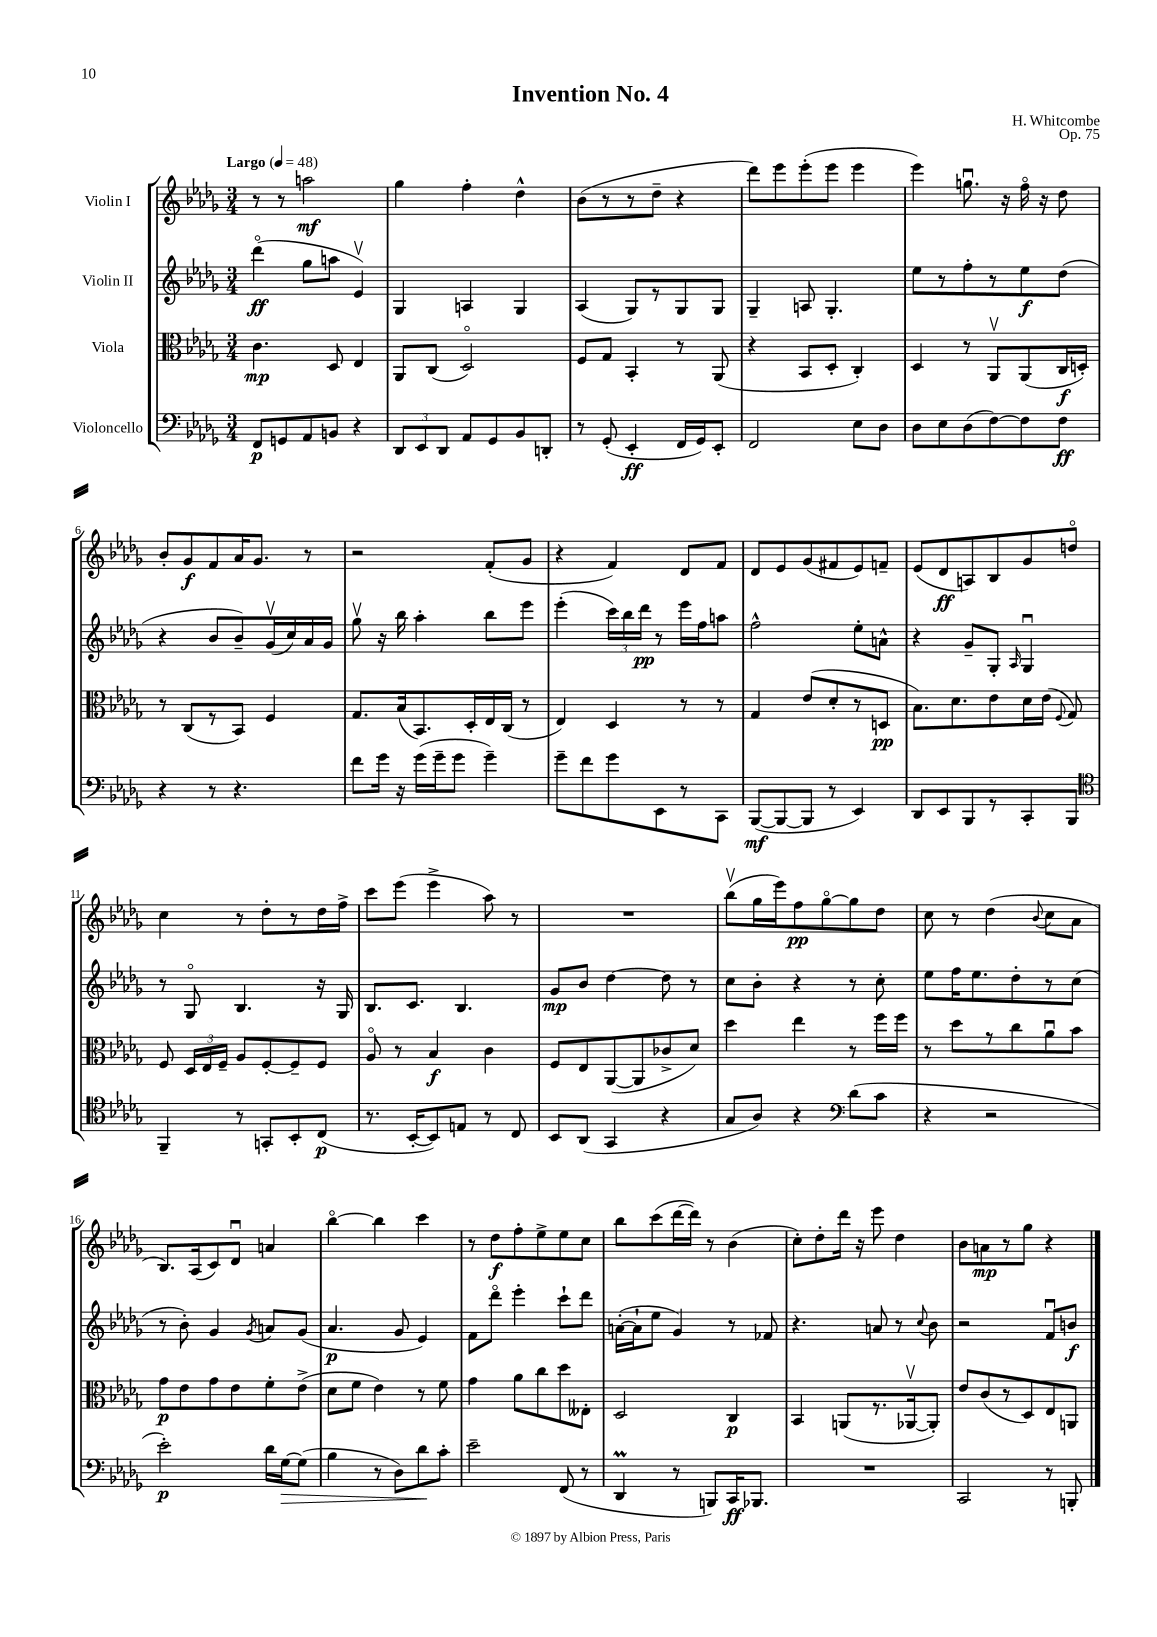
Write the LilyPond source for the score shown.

\header { title = "Invention No. 4" composer = "H. Whitcombe" opus = "Op. 75" }
<<
\new StaffGroup <<
\new Staff = "s0" \with { instrumentName = "Violin I" } {
    \clef treble \key des \major \numericTimeSignature \time 3/4 \tempo "Largo" 4 = 48
    \autoBeamOff r8 r8 a''2\mf |
    ges''4 f''4-. des''4-^ |
    bes'8[( r8 r8 des''8]-- r4 |
    des'''8[) ees'''8 ees'''8-.( ees'''8] ees'''4 |
    ees'''4) g''8.\downbow r16 f''16\flageolet r16 des''8 |
    bes'8[-. ges'8\f f'8 aes'16 ges'8.] r8 |
    r2 f'8[-.( ges'8] |
    r4 f'4) des'8[ f'8] |
    des'8[ ees'8 ges'8( fis'8 ees'8) f'8]-- |
    ees'8[( des'8\ff a8) bes8 ges'8 d''8]\flageolet |
    c''4 r8 des''8[-. r8 des''16 f''16]-> |
    c'''8[ ees'''8]( ees'''4-> aes''8) r8 |
    R2. |
    bes''8[\upbow( ges''16 ees'''16) f''8\pp ges''8~\flageolet ges''8 des''8] |
    c''8 r8 des''4( \appoggiatura { bes'8 } c''8[ aes'8] |
    bes8.[) aes16( c'8) des'8]\downbow a'4 |
    bes''4~\flageolet bes''4 c'''4 |
    r8 des''8[\f f''8-. ees''8-> ees''8 c''8] |
    bes''8[ c'''8( des'''16~ des'''16]) r8 bes'4( |
    c''8[-.) des''8-. des'''16] r16 ees'''8 des''4 |
    bes'8[ a'8\mp r8 ges''8] r4 \bar "|." |
}
\new Staff = "s1" \with { instrumentName = "Violin II" } {
    \clef treble \key des \major \numericTimeSignature \time 3/4
    \autoBeamOff des'''4\flageolet\ff( ges''8[ a''8] ees'4\upbow) |
    ges4 a4 ges4 |
    aes4( ges8[) r8 ges8 ges8] |
    ges4-- a8 ges4.-. |
    ees''8[ r8 f''8-. r8 ees''8\f des''8]( |
    r4 bes'8[ bes'8--) ges'16\upbow( c''16) aes'16 ges'16] |
    ges''8\upbow r16 bes''16 aes''4-. bes''8[ ees'''8] |
    ees'''4-.( \tuplet 3/2 { c'''16[) bes''16 des'''16]\pp } r8 ees'''16[ f''16 a''8] |
    f''2-^ ees''8[-. a'8]-^ |
    r4 ges'8[-- ges8]-. \grace { aes16 } ges4\downbow |
    r8 ges8\flageolet bes4. r16 ges16 |
    bes8.[ c'8.] bes4. |
    ges'8[\mp bes'8] des''4~ des''8 r8 |
    c''8[ bes'8]-. r4 r8 c''8-. |
    ees''8[ f''16 ees''8. des''8-. r8 c''8]( |
    r8 bes'8-.) ges'4 \acciaccatura { ges'8 } a'8[ ges'8]( |
    aes'4.\p ges'8 ees'4) |
    f'8[ des'''8]\flageolet ees'''4-. c'''8[-! des'''8] |
    a'16[~-.( a'16-! ees''8] ges'4) r8 fes'8 |
    r4. a'8 r8 \appoggiatura { c''8 } bes'8 |
    r2 f'8[\downbow b'8]\f \bar "|." |
}
\new Staff = "s2" \with { instrumentName = "Viola" } {
    \clef alto \key des \major \numericTimeSignature \time 3/4
    \autoBeamOff c'4.\mp des8 ees4 |
    aes,8[ c8]( des2\flageolet) |
    f8[ ges8] bes,4-. r8 aes,8( |
    r4 bes,8[ des8]-. c4-.) |
    des4 r8 aes,8[\upbow aes,8( c16\f d16]-.) |
    r8 c8[( r8 bes,8]) f4 |
    ges8.[ bes16( bes,8.) des16-. ees16 c16]( r8 |
    ees4) des4 r8 r8 |
    ges4 ees'8[( des'8-. r8 d8]\pp |
    bes8.[) des'8. ees'8 des'16 ees'16]( \appoggiatura { f8 } ges8) |
    f8 \tuplet 3/2 { des16[ ees16 f16]-- } aes8[ f8~-. f8-- f8] |
    aes8\flageolet r8 bes4\f c'4 |
    f8[ ees8 aes,8~( aes,8 ces'8-> des'8]) |
    des''4 ees''4 r8 f''16[ f''16] |
    r8 des''8[ r8 c''8 aes'8\downbow bes'8] |
    ges'8[\p ees'8 ges'8 ees'8 f'8-. ees'8]->( |
    des'8[ f'8] ees'4) r8 f'8 |
    ges'4 aes'8[ c''8 des''8 eeses8]-. |
    des2 c4\p |
    bes,4 a,8[( r8. aes,16~\upbow aes,8]-.) |
    ees'8[ c'8( r8 des8) ees8 a,8] \bar "|." |
}
\new Staff = "s3" \with { instrumentName = "Violoncello" } {
    \clef bass \key des \major \numericTimeSignature \time 3/4
    \autoBeamOff f,8[\p g,8 aes,8 b,8] r4 |
    \tuplet 3/2 { des,8[ ees,8 des,8] } aes,8[ ges,8 bes,8 d,8]-. |
    r8 ges,8-.( ees,4-.\ff f,16[ ges,16) ees,8]-. |
    f,2 ees8[ des8] |
    des8[ ees8 des8( f8~) f8 f8]\ff |
    r4 r8 r4. |
    f'8[ ges'16] r16 ges'16[( ges'16-- ges'8] ges'4--) |
    ges'8[-- f'8 ges'8 ees,8 r8 c,8] |
    bes,,8[~\mf( bes,,8~ bes,,8] r8 ees,4) |
    des,8[ ees,8 bes,,8 r8 c,8-. bes,,8] |
    \clef tenor f,4-- r8 g,8[-. bes,8-. c8]\p( |
    r8. bes,16[~-. bes,8) e8] r8 c8 |
    bes,8[ aes,8]( ges,4 r4 |
    ges8[ aes8]) r4 \clef bass des'8[( c'8] |
    r4 r2 |
    ees'2-.\p) des'16[ ges16~\> ges8]( |
    bes4 r8 des8[) des'8\! c'8]-. |
    ees'2-- f,8( r8 |
    des,4\prall r8 b,,8[) c,16\ff bes,,8.] |
    R2. |
    c,2 r8 b,,8-. \bar "|." |
}
>>
>>
